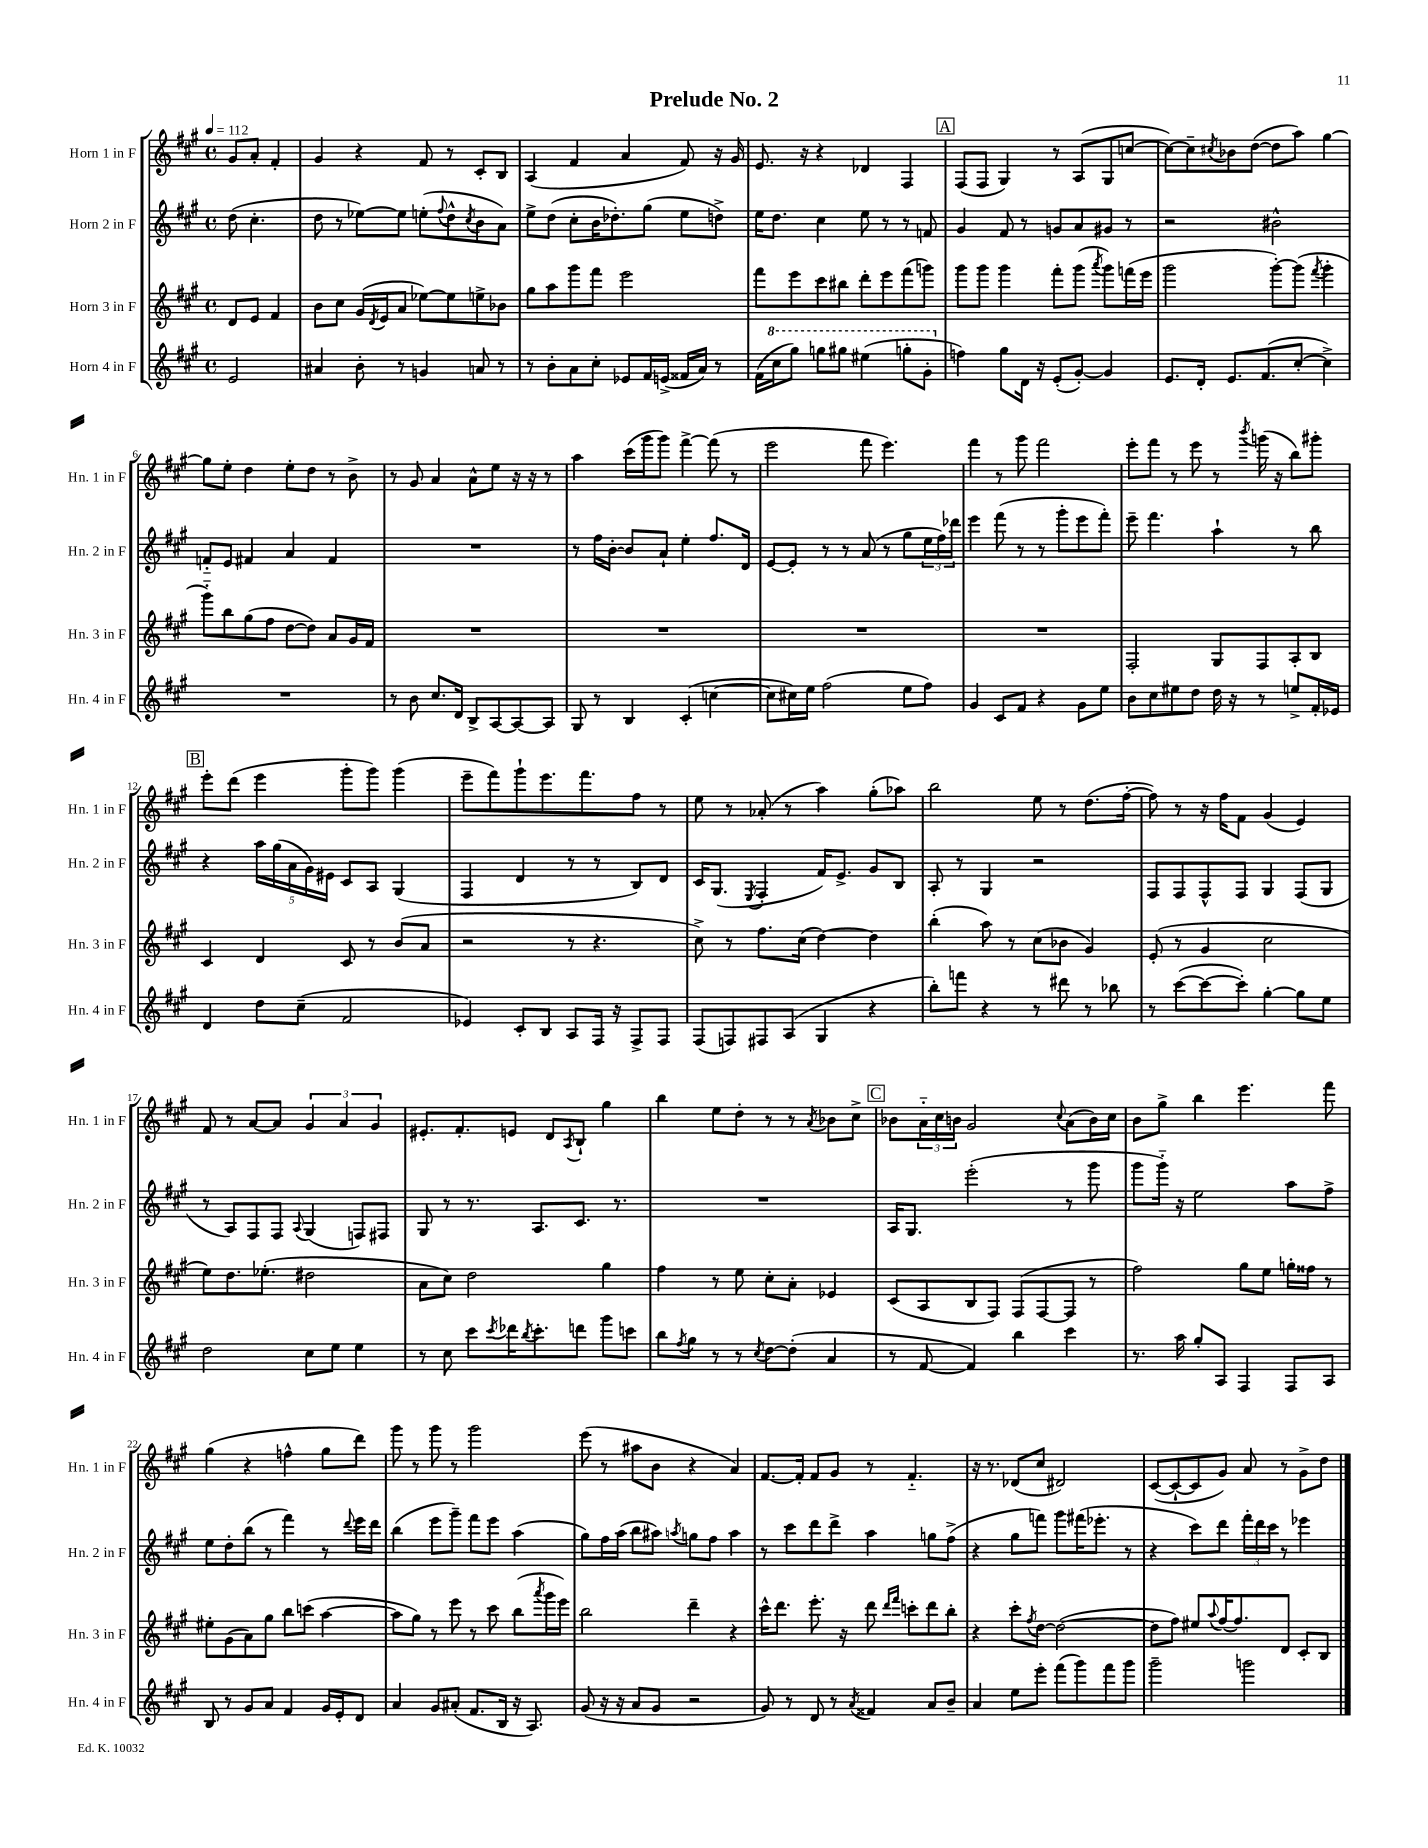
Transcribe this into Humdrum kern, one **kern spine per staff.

**kern	**kern	**kern	**kern
*part4	*part3	*part2	*part1
*staff4	*staff3	*staff2	*staff1
*I"Horn 4 in F	*I"Horn 3 in F	*I"Horn 2 in F	*I"Horn 1 in F
*I'Hn. 4 in F	*I'Hn. 3 in F	*I'Hn. 2 in F	*I'Hn. 1 in F
*clefG2	*clefG2	*clefG2	*clefG2
*k[f#c#g#]	*k[f#c#g#]	*k[f#c#g#]	*k[f#c#g#]
*M4/4	*M4/4	*M4/4	*M4/4
*met(c)	*met(c)	*met(c)	*met(c)
*MM112	*MM112	*MM112	*MM112
=	=	=	=
2e/	8d/L	(8dd\	8g#/L
.	8e/J	4.cc#'\	8a'/J
.	4f#/	.	4f#'/
=1	=1	=1	=1
4a#X/	8b\L	8dd\	4g#/
.	8cc#\J	8r	.
8b'\	(16g#/LL	[8ee-X\L)	4r
.	8qd/	.	.
.	16e/J	.	.
8r	8a/J	8ee-\J]	.
4gn/	[8ee-X\L)	(8een'\L	8f#/
.	.	8qqff#/	.
.	8ee-\]	8dd^^\	8r
.	.	8qcc#/	.
8an/	8een^\	8b\	8c#'/L
8r	8b-X\J	8a\J)	8B/J
=2	=2	=2	=2
8r	8gg#\L	8ee^\L	(4A/
8b'\L	8aa\	(8dd\J	.
8a\	8ggg#\	8cc#'\L	4f#/
8cc#'\J	8fff#\J	16b\K	.
.	.	8.dd-X'\)	.
8e-X/L	2eee\	.	4a/
16f#/L	.	(8gg#\J	.
(16en^/JJ	.	.	.
16f##X/LL	.	8ee\L	8f#/)
16a/JJ)	.	.	.
8r	.	8ddn^\J)	16r
.	.	.	16g#/
=3	=3	=3	=3
(16f#\LL	8fff#\L	16ee\KL	8.e/
*8va	*	*	*
16ccc#\J	.	8.dd\J	.
8ggg#\J)	8eee\	.	.
.	.	.	16r
8gggn\L	8ccc#\	4cc#\	4r
8ggg#X\J	8bb#X\J	.	.
(4eee#X\	8ddd'\L	8ee\	4d-X/
.	8eee\	8r	.
8gggn'\L	(8fff#\	8r	4F#/
8gg#'\J	8gggn\J)	8fn/	.
!!LO:REH:place=s1:t=A
=4	=4	=4	=4
*X8va	*	*	*
4ffn\)	8ggg#\L	4g#/	(8F#/L
.	8ggg#\J	.	8F#/J
8gg#\L	4ggg#\	8f#/	4G#/)
16d\Jk	.	8r	.
16r	.	.	.
(8e'/L	8fff#'\L	8gn/L	8r
[8g#'/J)	(8ggg#\J	8a/	(8A/L
.	8qaaa/	.	.
4g#/]	8ggg#\L)	8g#X/J	8G#/
.	(16fffn\L	8r	[8ccn/J
.	16eee\JJ	.	.
=5	=5	=5	=5
8.e/L	2ggg#\	2r	8cc\L_)
.	.	.	8cc~\]
16d'/Jk	.	.	.
.	.	.	8qcc#X/
8.e/L	.	.	8b-X\
.	.	.	([8dd\J
(8.f#/	.	.	.
.	[8ggg#'\L)	2b#X^^\	8dd\L]
[8cc#'/J	(8ggg#\J]	.	8aa\J)
.	8qfff#/	.	.
4cc#^\])	4ggg#'\	.	[4gg#\
!!LO:LB:g=z
=6	=6	=6	=6
1r	8ggg#\L)	8fn/L	8gg#\L]
.	8bb\	8e/J	8ee'\J
.	(8gg#\	4f#X/	4dd\
.	8ff#\J	.	.
.	[8dd\L	4a/	8ee'\L
.	8dd\J])	.	8dd\J
.	8a/L	4f#/	8r
.	16g#/L	.	8b^\
.	16f#/JJ	.	.
=7	=7	=7	=7
8r	1r	1r	8r
8b\	.	.	8g#/
8.cc#/L	.	.	4a/
16d/Jk	.	.	.
8B^/L	.	.	8a^^\L
[8A/	.	.	8ee\J
8A/_	.	.	16r
.	.	.	16r
8A/J]	.	.	8r
=8	=8	=8	=8
8G#/	1r	8r	4aa\
8r	.	16ff#\LL	.
.	.	[16b'\JJ	.
4B/	.	8b/L]	(16ccc#\LL
.	.	.	16ggg#\J
.	.	8a`/J	8ggg#\J)
(4c#'/	.	4ee'\	[4fff#^\
[4ccn\	.	8.ff#/L	(8fff#\]
.	.	.	8r
.	.	16d/Jk	.
=9	=9	=9	=9
8cc\L]	1r	[8e/L	2eee\
16cc#X\L)	.	8e'/J]	.
16ee\JJ	.	.	.
(2ff#\	.	8r	.
.	.	8r	.
.	.	(8a/	8fff#\
.	.	8r	4.eee\)
8ee\L	.	8gg#\L	.
8ff#\J)	.	24ee\L	.
.	.	24ff#\)	.
.	.	24ddd-X\JJ	.
=10	=10	=10	=10
4g#/	1r	4eee\	4fff#\
8c#/L	.	(8fff#\	8r
8f#/J	.	8r	8ggg#\
4r	.	8r	2fff#\
.	.	8ggg#'\L	.
8g#\L	.	8eee\	.
8ee\J	.	8fff#'\J)	.
=11	=11	=11	=11
8b\L	2F#'/	8eee~\	8eee'\L
8cc#\	.	4.fff#\	8fff#\J
8ee#X\	.	.	8r
8dd\J	.	.	8eee\
16dd\	8G#/L	4aa`\	8r
16r	.	.	.
.	.	.	8qbbb/
8r	8F#/	.	(16gggn\
.	.	.	16r
8een^/L	8A'/	8r	8bb\L)
16f#'/L	8B/J	8bb\	8ggg#X'\J
16e-X/JJ	.	.	.
!!LO:LB:g=z
!!LO:REH:place=s1:t=B
=12	=12	=12	=12
4d/	4c#/	4r	8eee'\L
.	.	.	(8ddd\J
8dd\L	4d/	20aa\LL	4eee\
.	.	(20gg#\	.
.	.	20a\	.
(8cc#~\J	.	.	.
.	.	20g#\)	.
.	.	20e#X\JJ	.
2f#/	8c#/	8c#/L	8ggg#'\L
.	8r	8A/J	8ggg#\J)
.	(8b/L	(4G#/	(4ggg#\
.	8a/J	.	.
=13	=13	=13	=13
4e-X/)	2r	4F#/	8eee~\L
.	.	.	8fff#\)
8c#'/L	.	4d/	8ggg#`\
8B/J	.	.	8.eee\
8A/L	8r	8r	.
.	.	.	8.fff#\
16F#/Jk	4.r	8r	.
16r	.	.	.
8F#^/L	.	8B/L)	8ff#\J
8F#/J	.	8d/J	8r
=14	=14	=14	=14
(8F#/L	8cc#^\)	16c#/KL	8ee\
.	.	(8.G#/J	.
8Fn/)	8r	.	8r
.	.	8qE/	.
8F#X/	8.ff#\L	4F#'/	(8a-X'/
(8A/J	.	.	8r
.	(16cc#\Jk	.	.
4G#/	[4dd\)	16f#/KL)	4aa\)
.	.	8.e^/J	.
4r	4dd\]	8g#/L	(8gg#'\L
.	.	8B/J	8aa-X\J)
=15	=15	=15	=15
8bb'\L)	(4bb'\	8A'/	2bb\
8fffn\J	.	8r	.
4r	8aa\)	4G#/	.
.	8r	.	.
8r	(8cc#\L	2r	8ee\
8ddd#X\	8b-X\J	.	8r
8r	4g#/)	.	(8.dd\L
8bb-X\	.	.	.
.	.	.	[16ff#'\Jk
=16	=16	=16	=16
8r	(8e'/	8F#/L	8ff#\])
([8ccc#\L	8r	8F#/	8r
8ccc#\_	4g#/	8F#^^/	16r
.	.	.	16ff#\KL
8ccc#'\J])	.	8F#/J	8f#\J
[4gg#'\	2cc#\	4G#/	(4g#/
8gg#\L]	.	(8F#/L	4e/)
8ee\J	.	8G#/J	.
!!LO:LB:g=z
=17	=17	=17	=17
2dd\	8ee\L)	8r	8f#/
.	8.dd\	8A/L)	8r
.	.	8F#/	[8a/L
.	(8.ee-X'\J	.	.
.	.	8F#/J	8a/J]
.	.	8qqA/	.
8cc#\L	2dd#X\	(4G#/	6g#/
8ee\J	.	.	.
.	.	.	6a/
4ee\	.	8Fn/L)	.
.	.	.	6g#/
.	.	8F#X/J	.
=18	=18	=18	=18
8r	8a\L	8G#/	8.e#X'/L
8cc#\	8cc#\J)	8r	.
.	.	.	8.f#'/
8ccc#\L	2dd\	8.r	.
8qccc#/	.	.	.
16ddd-X\K	.	.	8en/J
8qbb/	.	.	.
8.ccc#'\	.	8.A/L	.
.	.	.	8d/L
.	.	.	8qA/
8dddn\J	.	8.c#/J	8B`/J
8ggg#\L	4gg#\	.	4gg#\
.	.	8.r	.
8cccn\J	.	.	.
=19	=19	=19	=19
8bb\L	4ff#\	1r	4bb\
8qff#/	.	.	.
8gg#\J	.	.	.
8r	8r	.	8ee\L
8r	8ee\	.	8dd'\J
8qcc#/	.	.	.
[8dd\L	8cc#'\L	.	8r
(8dd'\J]	8a'\J	.	8r
.	.	.	8qa/
4a/	4e-X/	.	8b-X\L
.	.	.	8cc#^\J
!!LO:REH:place=s1:t=C
=20	=20	=20	=20
8r	(8c#/L	16A/KL	8b-X\L
.	.	8.G#/J	.
[8f#/	8A/	.	24a\L
.	.	.	24cc#\
.	.	.	24bn\JJ
4f#/])	8B/	(2eee'\	2g#/
.	8F#/J)	.	.
4bb\	(8F#/L	.	.
.	[8F#/	.	.
.	.	.	8qqcc#/
4ccc#\	8F#/J]	8r	(8a\L
.	8r	8ggg#\	16b\L)
.	.	.	16cc#\JJ
=21	=21	=21	=21
8.r	2ff#\)	8ggg#\L	8b\L
.	.	16ggg#\Jk)	8gg#^\J
16aa\	.	16r	.
8gg#'/L	.	2ee\	4bb\
8A/J	.	.	.
4F#/	8gg#\L	.	4.eee\
.	8ee\J	.	.
8F#/L	16ggn'\LL	8aa\L	.
.	16ff##X\JJ	.	.
8A/J	8r	8ff#^\J	8fff#\
!!LO:LB:g=z
=22	=22	=22	=22
8B/	8ee#X'\L	8ee\L	(4gg#\
8r	(8g#\	8dd'\	.
8g#/L	8a\)	(8bb\J	4r
8a/J	8gg#\J	8r	.
4f#/	8bb\L	4fff#\)	4ffn^^\
.	(8cccn\J	.	.
16g#/LL	[4aa\	8r	8gg#\L
16e'/J	.	.	.
.	.	8qqddd/	.
8d/J	.	16eee\LL	8ddd\J)
.	.	16ddd\JJ	.
=23	=23	=23	=23
4a/	8aa\L]	(4bb\	8ggg#\
.	8gg#\J)	.	8r
8g#/L	8r	8eee\L	8ggg#\
(8a#X'/J	8eee\	8ggg#~\J)	8r
8.f#/L	8r	8fff#\L	2ggg#\
.	8ccc#\	8eee\J	.
16B/Jk	.	.	.
16r	(8bb\L	(4aa\	.
8.A/)	.	.	.
.	8qaaa/	.	.
.	16ggg#\L	.	.
.	16eee\JJ)	.	.
=24	=24	=24	=24
(8g#/	2bb\	8gg#\L)	(8eee\
16r	.	16ff#\L	8r
16r	.	(16aa\JJ	.
8a/L	.	8bb\L	8aa#X\L
8g#/J	.	8aa#X\J)	8b\J
.	.	8qaan/	.
2r	4ddd~\	8ggn\L	4r
.	.	8ff#\J	.
.	4r	4aa\	4a/)
=25	=25	=25	=25
8g#/)	16ccc#^^\KL	8r	[8.f#/L
.	8.ddd\J	.	.
8r	.	8ccc#\L	.
.	.	.	16f#'/Jk]
8d/	8.eee'\	8ddd\	8f#/L
8r	.	8ddd^\J	8g#/J
.	16r	.	.
8qa/	.	.	.
4f##X/	8ddd\	4aa\	8r
.	16qqddd/LL	.	.
.	16qqfff#/JJ	.	.
.	8cccn'\L	.	4.f#/
8a/L	8ddd\	8ggn\L	.
8b~/J	8bb'\J	(8ff#^\J	.
=26	=26	=26	=26
4a/	4r	4r	16r
.	.	.	8.r
8ee\L	8ccc#'\L	8gg#\L	(8d-X/L
.	8qff#/	.	.
8eee'\J	[8dd\J	8fffn\J)	8cc#/J
(8fff#\L	(2dd\_	8ggg#\L	2d#X/)
8ggg#\)	.	(16fff#X\K	.
.	.	8.eee-X'\J	.
8fff#\	.	.	.
8ggg#\J	.	8r	.
=27	=27	=27	=27
2ggg#~\	8dd\L]	4r	([8c#/L
.	8ff#\J)	.	8c#`/_
.	8ee#X/L	8ccc#\L)	8c#/]
.	8qqaa/	.	.
.	[16ff#/K	8ddd\J	8g#/J)
.	8.ff#/]	.	.
2gggn\	.	24fff#'\LL	8a/
.	.	24ddd\	.
.	.	24ccc#\JJ	.
.	8d/J	8r	8r
.	8c#'/L	4eee-X\	8g#^\L
.	8B/J	.	8dd\J
==	==	==	==
*-	*-	*-	*-
